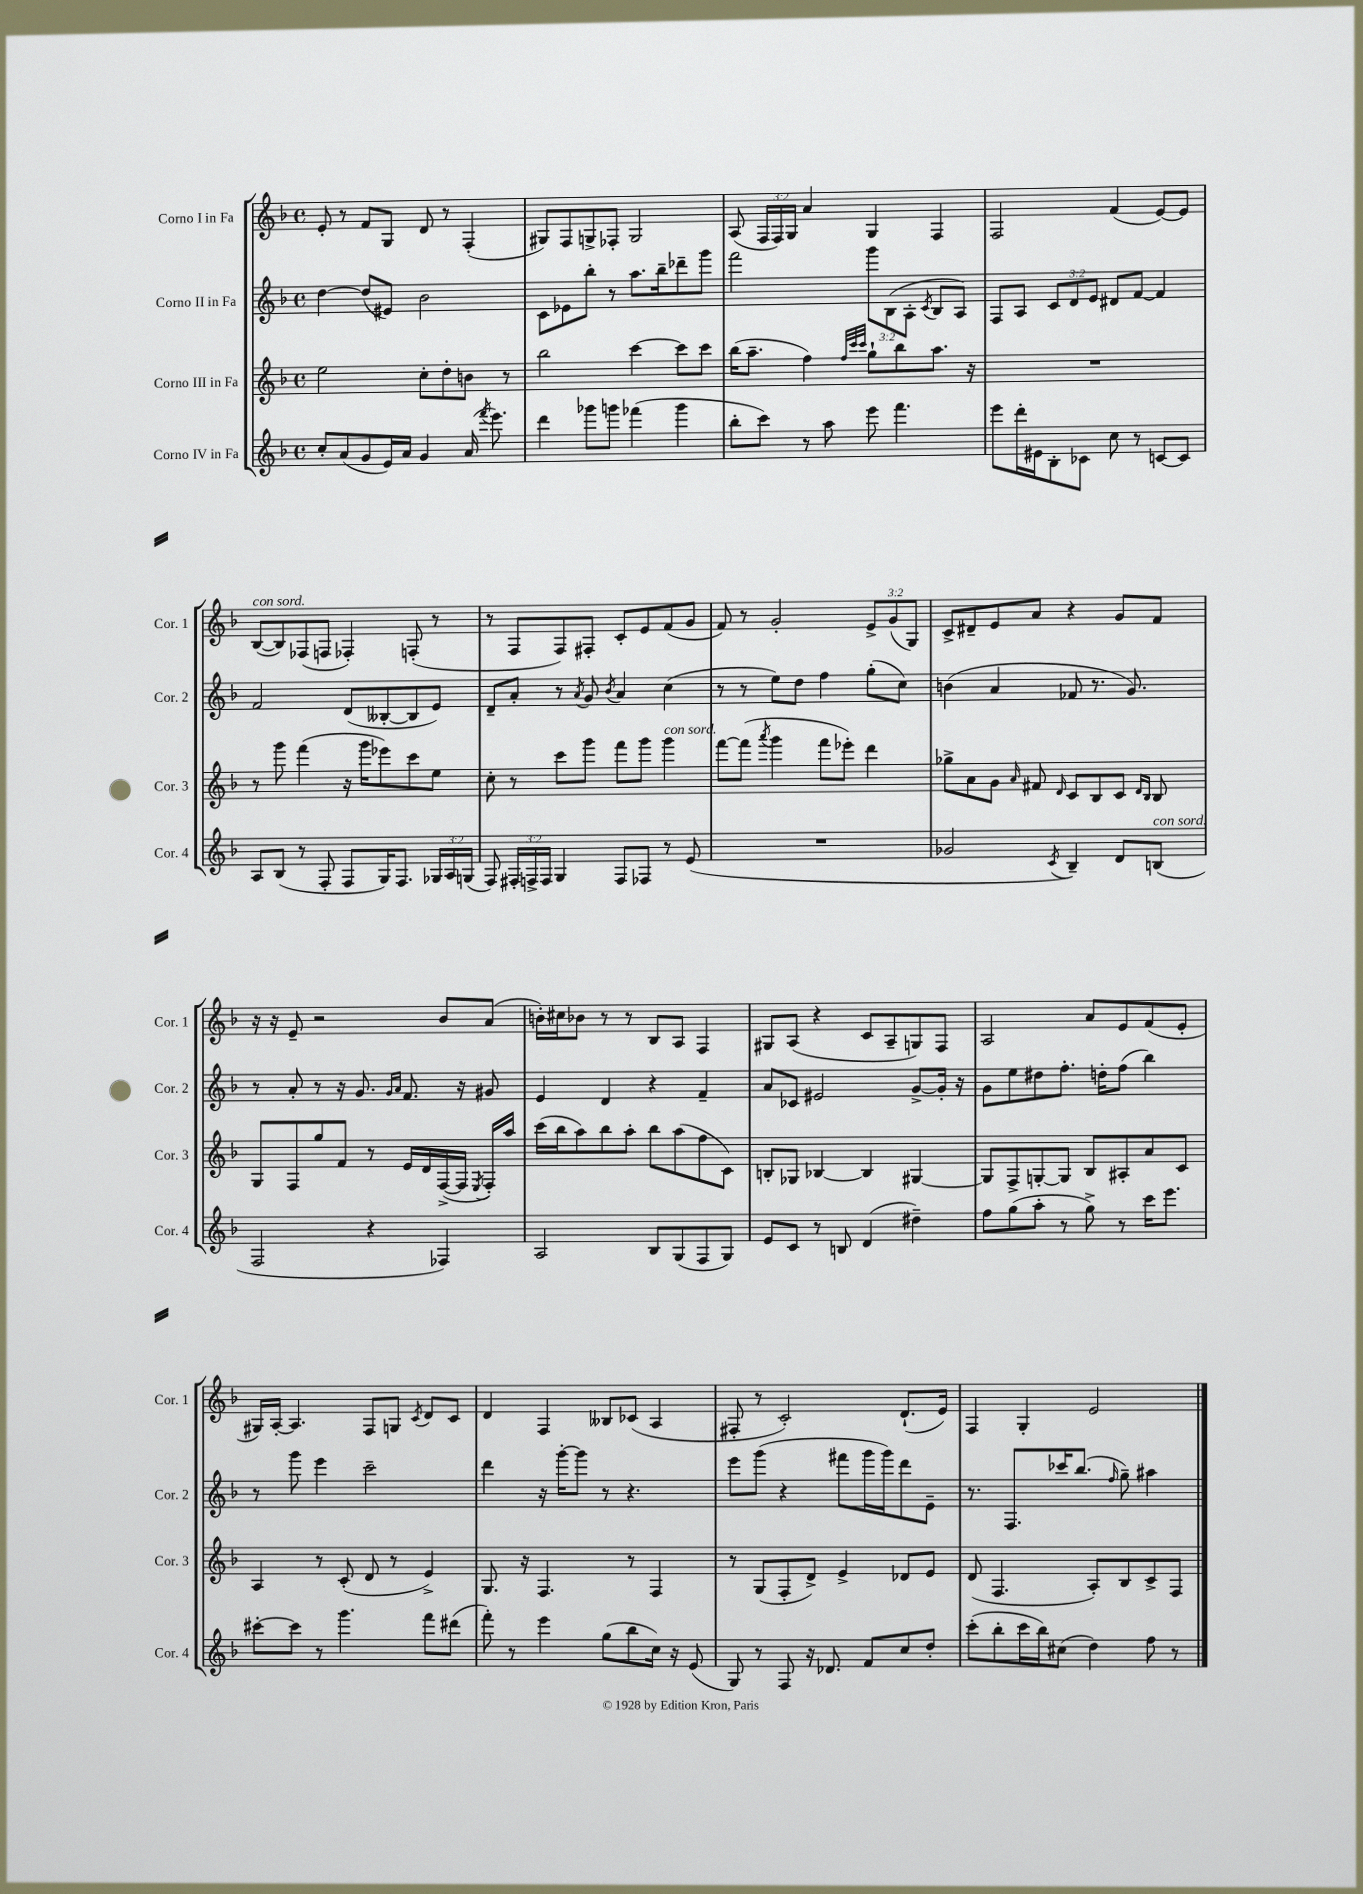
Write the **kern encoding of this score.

**kern	**kern	**kern	**kern
*part4	*part3	*part2	*part1
*staff4	*staff3	*staff2	*staff1
*I"Corno IV in Fa	*I"Corno III in Fa	*I"Corno II in Fa	*I"Corno I in Fa
*I'Cor. 4	*I'Cor. 3	*I'Cor. 2	*I'Cor. 1
*clefG2	*clefG2	*clefG2	*clefG2
*k[b-]	*k[b-]	*k[b-]	*k[b-]
*M4/4	*M4/4	*M4/4	*M4/4
*met(c)	*met(c)	*met(c)	*met(c)
=1	=1	=1	=1
8cc'/L	2ee\	[4dd\	8e'/
(8a/	.	.	8r
8g/	.	(8dd/L]	8f/L
16e/L)	.	8e#X/J)	8G/J
16a/JJ	.	.	.
4g/	8cc'\L	2b-\	8d/
.	8dd'\	.	8r
(16a/	8bn\J	.	(4F'/
8qfff/	.	.	.
8.eee\)	.	.	.
.	8r	.	.
=2	=2	=2	=2
4ddd\	2bb-\	8c\L	8G#X/L)
.	.	8e-X\	8F/
8ggg-X\L	.	8bb-'\J	8Gn^/
8gggn\J	.	8r	8F-X'/J
(4fff-X\	[4ccc\	8.aa\L	2G/
.	.	16bb-~\k	.
4ggg\	8ccc\L]	8ddd-X~\	.
.	8ccc\J	8ggg\J	.
=3	=3	=3	=3
8bb-'\L	(16bb-\KL	2fff\	(8A/
.	8.aa~\J	.	.
8ccc\J)	.	.	24F/LL
.	.	.	24F/)
.	.	.	24G/JJ
8r	4ff\)	.	4a/
8aa\	.	.	.
.	32qqff/LLL	.	.
.	32qqccc/	.	.
.	32qqccc/JJJ	.	.
8eee\	8gg`\L	12ggg\L	4G/
.	.	(12B-\	.
4.fff\	8bb-\	.	.
.	.	12A'\J	.
.	.	8qc/	.
.	8.aa\J	8B-/L	4F/
.	.	8A/J)	.
.	16r	.	.
=4	=4	=4	=4
8eee\L	1r	8F/L	2F/
16ddd'\L	.	8A/J	.
16e#X\J	.	.	.
8B-'\	.	12c/L	.
.	.	12d/	.
8c-X\J	.	.	.
.	.	12e/J	.
8cc\	.	8d#X/L	(4f/
8r	.	[8f/J	.
[8cn/L	.	4f/]	[8e/L)
8c/J]	.	.	8e/J]
!!LO:LB:g=z
=5	=5	=5	=5
!	!	!	!LO:TX:a:i:t=con sord.
8A/L	8r	2f/	([8B-/L
(8B-/J	8ggg\	.	8B-/])
8r	(4fff\	.	(8F-X/
8F'/	.	.	8Fn/J
8F/L	16r	(8d/L	4F-X'/)
.	16ggg\KL	.	.
16G/K)	8eee-X\)	[8B--X'/	.
8.F/J	.	.	.
.	8ccc\	8B--/]	(8Fn'/
24G-X/LL	8ee\J	8e/J)	8r
24A/	.	.	.
(24Gn/JJ	.	.	.
=6	=6	=6	=6
8F/)	8cc'\	8d~/L	8r
24F#X'/LL	8r	8a'/J	8F/L
24Fn^/	.	.	.
24F/JJ	.	.	.
4G/	8ccc\L	8r	8F/)
.	.	8qa/	.
.	8ggg\J	8g/	8F#X'/J
.	.	8qb-/	.
8F/L	8fff\L	4a/	8c'/L
8F-X/J	8ggg\J	.	8e/
!	!LO:TX:a:i:t=con sord.	!	!
8r	4ggg\	(4cc\	(8f/
(8e/	.	.	8g/J
=7	=7	=7	=7
1r	[8fff\L	8r	8f/)
.	(8fff\J]	8r	8r
.	8qaaa/	.	.
.	4ggg\	8ee\L)	2g'/
.	.	8dd\J	.
.	8fff\L	4ff\	.
.	8eee-X'\J)	.	.
.	4ddd\	(8gg'\L	12e^/L
.	.	.	(12g/
.	.	8cc\J)	.
.	.	.	12G/J)
=8	=8	=8	=8
2g-X/	8gg-X^\L	(4bn\	8c^/L
.	8a\	.	8d#X~/
.	8g\J	4a/	8e/
.	16qqa/	.	.
.	8f#X/	.	8a/J
8qc/	16qqd/	.	.
4B-~/)	8c/L	8f-X/	4r
.	8B-/	8.r	.
8d/L	8c/J	.	8g/L
.	.	8.g/)	.
.	16qqd/LL	.	.
.	16qqB-/JJ	.	.
!LO:TX:a:i:t=con sord.	!	!	!
(8Bn/J	8B-/	.	8f/J
!!LO:LB:g=z
=9	=9	=9	=9
2F/	8G/L	8r	16r
.	.	.	16r
.	8F/	8a'/	8e~/
.	8gg/	8r	2r
.	8f/J	16r	.
.	.	8.g/	.
4r	8r	.	.
.	.	16qqg/LL	.
.	.	16qqa/JJ	.
.	16e/LL	8.f/	.
.	16d/	.	.
4F-X/)	([16F^/	.	8b-/L
.	16F/JJ]	16r	.
.	8qE/	.	.
.	16F'/LL)	8g#X/	(8a/J
.	16aa/JJ	.	.
=10	=10	=10	=10
2A/	(16ccc\LL	4e/	16bn'\LL)
.	16bb-\J	.	16cc#X\J
.	8aa\)	.	8b-X\J
.	8bb-\	4d/	8r
.	8aa'\J	.	8r
8B-/L	8bb-\L	4r	8B-/L
(8G/	(8aa\	.	8A/J
8F/	8ff\	4f~/	4F/
8G/J)	8c\J)	.	.
=11	=11	=11	=11
8e/L	8Bn'/L	8a/L	8G#X/L
8c/J	8G-X/J	8c-X/J	(8A/J
8r	[4B-X/	2e#X/	4r
8Bn/	.	.	.
(4d/	4B-/]	.	8c/L
.	.	.	8A~/
4dd#X~\)	[4G#X/	[8g^/L	8Gn/)
.	.	16g'/Jk]	8F/J
.	.	16r	.
=12	=12	=12	=12
8ff\L	8G#/L]	8g\L	2A/
(8gg\	8F^/	8ee\	.
8aa'\J	[8Gn'/	8dd#X\	.
8r	8G/J]	8.ff'\J	.
8gg^\)	8B-/L	.	8a/L
.	.	16ddn'\KL	.
8r	8A#X'/	(8ff\J	8e/
16ccc\KL	8a/	4bb-\)	(8f/
8.eee\J	.	.	.
.	8c/J	.	8e'/J
!!LO:LB:g=z
=13	=13	=13	=13
[8ccc#X'\L	4A/	8r	16G#X/LL)
.	.	.	[16A'/JJ
8ccc#\J]	.	8ggg\	4.A/]
8r	8r	4eee\	.
4.ggg\	(8c'/	.	.
.	8d/	2ccc~\	8F/L
.	8r	.	8Gn/J
.	.	.	8qc/
8fff\L	4e^/)	.	8d/L
(8ddd#X\J	.	.	8c/J
=14	=14	=14	=14
8fff'\)	8.G/	4ddd\	4d/
8r	.	.	.
.	16r	.	.
4eee\	4.F/	16r	4F/
.	.	[16ggg'\KL	.
.	.	8ggg\J]	.
(8gg\L	.	8r	8B--X/L
8bb-\	8r	4.r	(8c-X/J
16cc\Jk)	4F/	.	4A/
16r	.	.	.
(8e/	.	.	.
=15	=15	=15	=15
8G/)	8r	8eee\L	8F#X'/
8r	(8G/L	(8ggg\J	8r
8F/	8F'/	4r	2c'/)
16r	8d^/J)	.	.
8.d-X/	.	.	.
.	4e^/	8fff#X\L	.
8f/L	.	16ggg\L	.
.	.	16ggg\J)	.
8cc/	8d-X/L	8ddd\	(8.d`/L
8dd'/J	8e/J	8e~\J	.
.	.	.	16e/Jk)
=16	=16	=16	=16
(8ccc'\L	(8d/	8.r	4F/
8bb-'\	4.F/	.	.
.	.	8.F/L	.
16ccc\L	.	.	4G'/
16bb-\J)	.	.	.
(8cc#X\J	.	16ccc-X/K	.
.	.	(8.bb-/J	.
4dd\)	8A'/L)	.	2e/
.	.	16qqff/	.
.	8B-/	8gg~\)	.
8ff\	8c^/	4aa#X\	.
8r	8F/J	.	.
==	==	==	==
*-	*-	*-	*-
